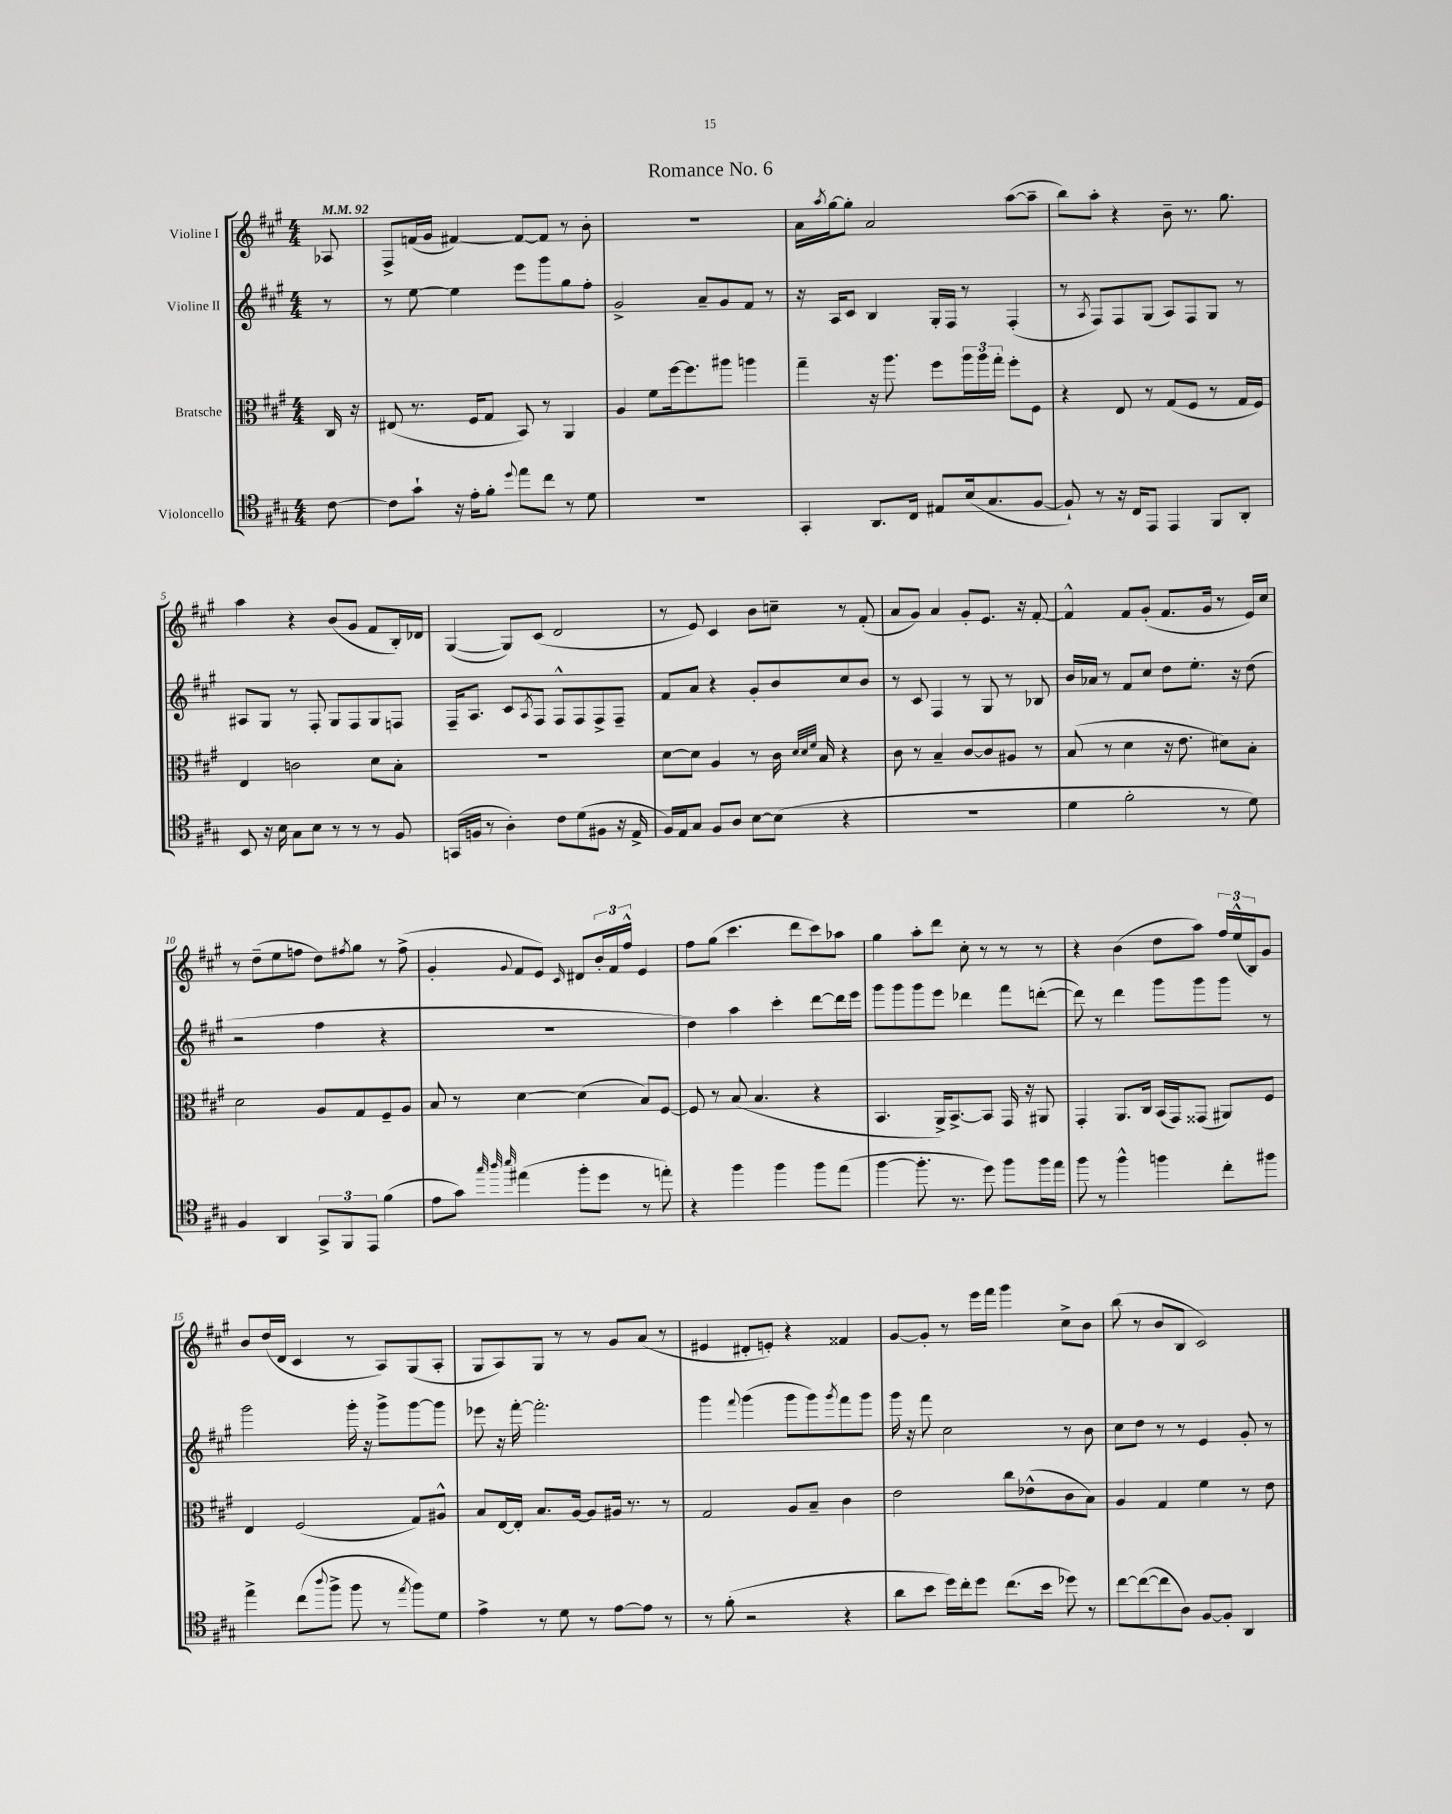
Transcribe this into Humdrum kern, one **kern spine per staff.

**kern	**kern	**kern	**kern
*part4	*part3	*part2	*part1
*staff4	*staff3	*staff2	*staff1
*I"Violoncello	*I"Bratsche	*I"Violine II	*I"Violine I
*clefC4	*clefC3	*clefG2	*clefG2
*k[f#c#g#]	*k[f#c#g#]	*k[f#c#g#]	*k[f#c#g#]
*M4/4	*M4/4	*M4/4	*M4/4
*MM92	*MM92	*MM92	*MM92
=	=	=	=
[8c#\	16C#/	8r	8A-X/
.	16r	.	.
=1	=1	=1	=1
8c#\L]	(8E#X/	8r	8F#^/L
8g#`\J	8.r	[8ee\	(16fn/L
.	.	.	16g#/JJ
16r	.	4ee\]	[4f#X/)
16e'\KL	16F#/KL	.	.
8f#'\J	8G#/J	.	.
8qqdd/	.	.	.
8ee\L	8BB/)	8eee\L	8f#/L_
8cc#\J	8r	8ggg#\	8f#/J]
8r	4AA/	8gg#\	8r
8d\	.	8ff#'\J	8b'\
=2	=2	=2	=2
1r	4A/	2g#^/	1r
.	8f#\L	.	.
.	[16ff#\k	.	.
.	8.ff#\]	.	.
.	.	8a~/L	.
.	8aa#X\J	8g#/	.
.	4aan\	8f#/J	.
.	.	8r	.
=3	=3	=3	=3
4GG#'/	4gg#~\	16r	16a\LL
.	.	.	8qaa/
.	.	16A/KL	[16gg#\J
.	.	8c#/J	8gg#'\J]
8.AA/L	16r	4B/	2a/
.	8.aa\	.	.
16C#/Jk	.	.	.
8E#X/L	8ff#\L	16G#'/LL	.
.	.	16F#/JJ	.
(16B/k	24aa\L	8r	.
.	24aa\	.	.
8.G#/	.	.	.
.	24gg#'\JJ	.	.
.	8ff#'\L	(4F#'/	([8aa\L
[8F#/J	8F#\J	.	8aa~\J]
=4	=4	=4	=4
8F#`/])	4r	8r	8bb\L)
.	.	8qA/	.
8r	.	8F#/L)	8aa'\J
16r	8E/	8F#/	4r
16C#/KL	.	.	.
8EE/J	8r	(8G#/J	.
4EE/	(8G#/L	8A/L)	8b~\
.	8F#/J	8F#/	8.r
8FF#/L	8r	8G#/J	.
.	.	.	8.gg#\
8AA'/J	16G#/LL	8r	.
.	16F#/JJ)	.	.
!!LO:LB:g=z
=5	=5	=5	=5
8BB/	4E/	8A#X/L	4aa\
16r	.	8G#/J	.
16B\	.	.	.
8G#\L	2cn\	8r	4r
8B\J	.	8F#'/	.
8r	.	8G#/L	(8b/L
8r	.	8F#/	8g#/J
8r	8d\L	8G#/	8f#/L
8F#/	8B'\J	8Fn/J	16B'/L)
.	.	.	16d-X/JJ
=6	=6	=6	=6
(16GGn/LL	1r	16F#~/KL	([4G#/
16Fn/JJ	.	8.A/J	.
8r	.	.	.
4A'\)	.	8c#/L	8G#/L])
.	.	8qA/	.
.	.	8F#/J	(8c#/J
8c#\L	.	8F#^^/L	2d/
(8d\	.	8F#/	.
8F#X\J	.	8F#^/	.
16r	.	8F#~/J	.
16E^/	.	.	.
=7	=7	=7	=7
16F#/LL)	[8d\L	8f#/L	8r
16E/J	.	.	.
8G#/J	8d\J]	8a/J	8e/)
8F#/L	4A/	4r	4c#/
8A/J	.	.	.
[8B\L	8r	8g#'/L	8b\L
(8B\J]	16c#\	8b/	8ccn~\J
.	32qqd/LLL	.	.
.	32qqd/	.	.
.	32qqf#/JJJ	.	.
.	16B/	.	.
4r	4r	8cc#/	8r
.	.	8b/J	(8f#'/
=8	=8	=8	=8
1r	8c#\	8r	8a/L
.	8r	8c#/	8g#/J)
.	4B~/	4F#/	4a/
.	[8c#/L	8r	8g#'/L
.	8c#/]	8G#/	8.e/J
.	8A#X/J	8r	.
.	.	.	16r
.	8r	8B-X/	[8f#'/
=9	=9	=9	=9
4d\	(8B/	16b/LL	4f#^^/]
.	.	16a-X/JJ	.
.	8r	8r	.
2f#'\	4d\	8f#/L	8f#/L
.	.	8cc#/J	(8g#'/J
.	16r	8dd\L	8.f#/L
.	8.e\	.	.
.	.	8.ee'\J	.
.	.	.	16g#/Jk
8r	8d#X\L)	.	8r
.	.	16r	.
8d\)	8B'\J	(8dd\	16e/LL)
.	.	.	16cc#/JJ
!!LO:LB:g=z
=10	=10	=10	=10
4F#/	2d\	2r	8r
.	.	.	(8dd~\L
4AA/	.	.	8ee\
.	.	.	8ffn\J
12GG#^/L	8A/L	4ff#\	8dd\L)
12FF#/	.	.	.
.	.	.	8qff#X/
.	8G#/	.	8gg#\J
12EE/J	.	.	.
(4f#\	8F#~/	4r	8r
.	8A/J	.	(8ff#^\
=11	=11	=11	=11
8e\L	8B/	1r	4g#'/
8g#\J)	8r	.	.
32qqgg#/	.	.	.
32qqaa/	.	.	.
32qqbb/	.	.	8qqg#/
(4ee#X\	[4d\	.	8f#/L
.	.	.	8e/J)
.	.	.	16qqc#/
8ff#'\L	(4d\]	.	8d#X/L
8dd\J	.	.	24b'/L
.	.	.	24f#/
.	.	.	24ff#^^/JJ
8r	8B/L)	.	4e/
8een'\)	[8F#/J	.	.
=12	=12	=12	=12
4r	8F#/]	4dd\)	8ff#\L
.	8r	.	(8gg#\J
4ff#\	(8B/	4aa\	4.ccc#\
.	4.B/	.	.
4ff#\	.	4ccc#'\	.
.	.	.	8ddd\L
8ff#\L	4r	[8ddd\L	8ccc#\)
(8ee\J	.	16ddd\L]	8aa-X\J
.	.	16eee\JJ	.
=13	=13	=13	=13
[4ff#\	4.BB/	8ggg#\L	4gg#\
.	.	8ggg#\	.
8.ff#'\]	.	8ggg#\	8aa'\L
.	16AA^/KL)	8eee\J	8ddd\J
8.r	[8.BB^/	.	.
.	.	4ddd-X\	8cc#'\
8dd\)	8BB/J]	.	8r
8ff#\L	16GG#/	8fff#\L	8r
.	16r	.	.
16ff#\L	8AA#X/	([8dddn'\J	8r
16ee\JJ	.	.	.
=14	=14	=14	=14
8ff#\	4GG#'/	8ddd\])	4r
8r	.	8r	.
4ff#^^\	8.AA/L	4ddd\	(4b\
.	16C#/Jk	.	.
4ffn\	(16BB/LL	8ggg#\L	8dd\L
.	16GG#/J)	.	.
.	(8GG##X/J	8ggg#\	8aa\J)
8cc#'\L	8AA#X/L)	8ggg#\J	24ff#/LL
.	.	.	(24ee^^/
.	.	.	24B/J)
8ff#X\J	8F#/J	8r	8g#/J
!!LO:LB:g=z
=15	=15	=15	=15
4ee^\	4E/	2ggg#\	8b/L
.	.	.	(16dd/L
.	.	.	16d/JJ
(8cc#\L	(2F#/	.	4c#/
8qqaa/	.	.	.
8ff#^\J	.	.	.
8ff#\	.	16ggg#'\	8r
.	.	16r	.
8r	.	8ggg#^\L	8A/L)
8qee/	.	.	.
8ff#\L)	8G#/L)	[8ggg#\	(8G#/
8d\J	8A#X^^/J	8ggg#\J]	8A'/J
=16	=16	=16	=16
4e^\	8B/L	8eee-X\	8G#/L
.	[16E/L	16r	8A/)
.	16E'/JJ]	[16fff#'\	.
8r	8.B/L	2.fff#'\]	8G#/J
8d\	.	.	8r
.	[16A/Jk	.	.
8r	8A/L]	.	8r
[8e\L	16A#X/Jk	.	8g#/L
.	8.r	.	.
8e\J]	.	.	(8a/J
8r	8r	.	8r
=17	=17	=17	=17
8r	2G#/	4ggg#\	4e#X/
(8f#'\	.	.	.
.	.	8qqfff#/	.
2r	.	(4ggg#\	8d#X'/L
.	.	.	8en'/J)
.	8A/L	8ggg#\L	4r
.	8B~/J	8ggg#\)	.
.	.	8qggg#/	.
4r	4c#\	8fff#\	4f##X/
.	.	8ggg#\J	.
=18	=18	=18	=18
8a\L	2e\	16ggg#\	[8g#/L
.	.	16r	.
8b\J	.	8fff#\	8g#'/J]
16dd\LL)	.	2cc#\	8r
16cc#'\J	.	.	.
8dd\J	.	.	16eee\LL
.	.	.	16fff#\JJ
(8.cc#\L	8cc#\L	.	4ggg#\
.	(8e-X^^\	.	.
16b\Jk	.	.	.
8dd-X\)	8c#\	8r	8cc#^\L
8r	8B\J)	8b\	8b\J
=19	=19	=19	=19
[8cc#\L	4A/	8cc#\L	(8bb\
(8cc#\_	.	8dd\J	8r
8cc#\]	4G#/	8r	8b/L
8A\J)	.	8r	8B/J
[8F#/L	4f#\	4e/	2c#/)
8F#'/J]	.	.	.
4AA/	8r	8g#'/	.
.	8e\	8r	.
==	==	==	==
*-	*-	*-	*-
